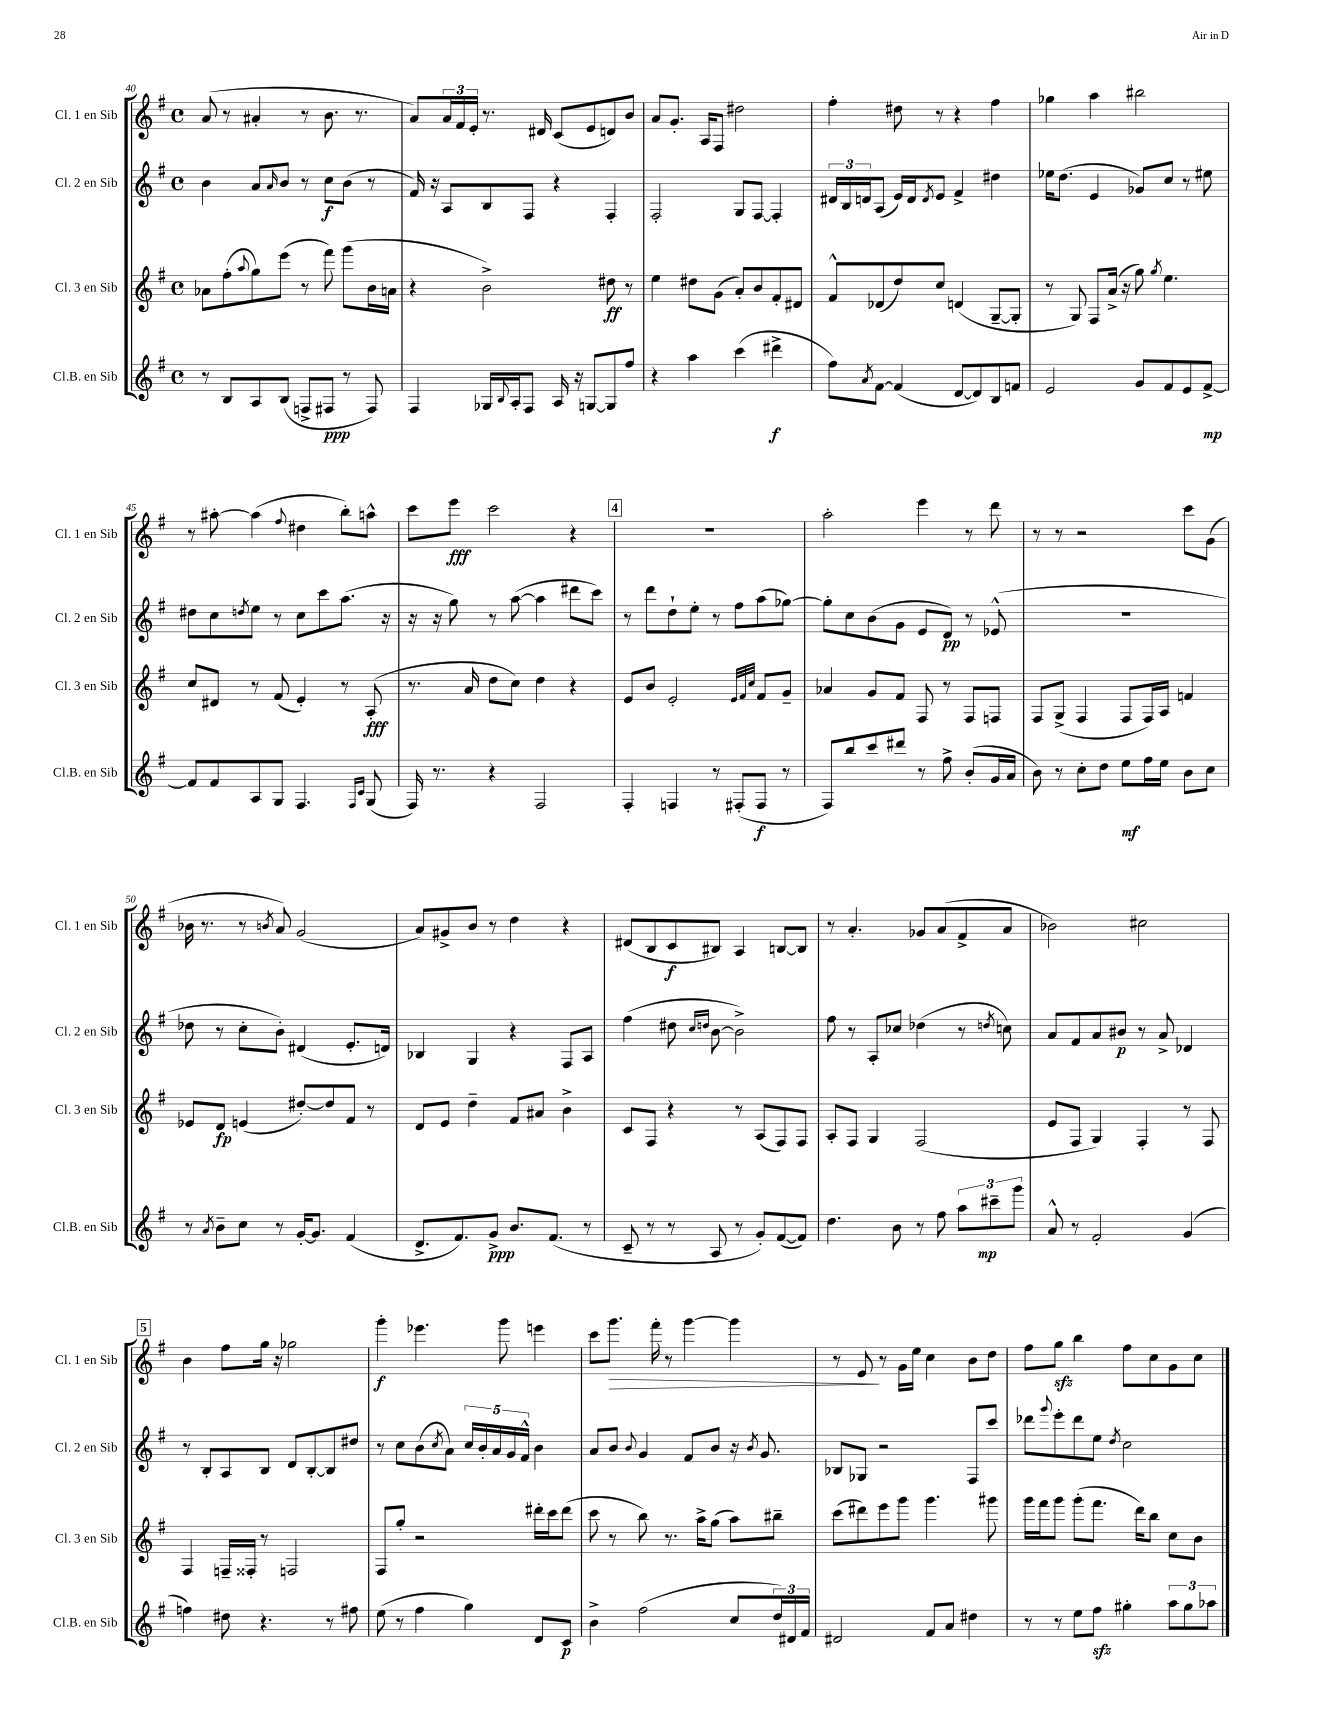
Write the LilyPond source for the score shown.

<<
\new StaffGroup <<
\new Staff = "s0" \with { instrumentName = "Cl. 1 en Sib" shortInstrumentName = "Cl. 1 en Sib" } {
    \clef treble \key g \major \defaultTimeSignature \time 4/4
    a'8( r8 ais'4-. r8 b'8. r8. |
    a'8) \tuplet 3/2 { a'16 fis'16 e'16-. } r8. dis'16 c'8( e'8 d'8) b'8 |
    a'8 g'8.-. a16 fis8 dis''2 |
    fis''4-. dis''8 r8 r4 fis''4 |
    ges''4 a''4 bis''2 |
    r8 ais''8~-. ais''4( \appoggiatura { fis''8 } dis''4 b''8-.) a''8-^ |
    c'''8 e'''8\fff c'''2 r4 |
    \mark \markup { \box "4" } R1 |
    a''2-. e'''4 r8 d'''8 |
    r8 r8 r2 c'''8 g'8( |
    bes'16 r8. r8 \acciaccatura { b'8 } a'8) g'2( |
    a'8) gis'8-> b'8 r8 d''4 r4 |
    dis'8( b8 c'8\f bis8) a4 b8~ b8 |
    r8 a'4.-. ges'8 a'8( fis'8-> a'8 |
    bes'2) cis''2 |
    \mark \markup { \box "5" } b'4 fis''8 g''16 r16 ges''2 |
    g'''4-.\f ees'''4. g'''8 e'''4 |
    c'''8 g'''8.\> fis'''16-. r8 g'''4~ g'''4 |
    r8 e'8\! r8 g'16 e''16 c''4 b'8 d''8 |
    fis''8 g''8\sfz b''4 fis''8 c''8 g'8 c''8 \bar "|." |
}
\new Staff = "s1" \with { instrumentName = "Cl. 2 en Sib" shortInstrumentName = "Cl. 2 en Sib" } {
    \clef treble \key g \major \defaultTimeSignature \time 4/4
    b'4 a'8 \grace { a'16 } b'8 r8 c''8\f b'8( r8 |
    fis'16) r16 a8 b8 fis8 r4 fis4-. |
    fis2-. g8 fis8~ fis4-. |
    \tuplet 3/2 { dis'16 b16 d'16 } a8( e'16) d'16 \acciaccatura { d'8 } e'8 fis'4-> dis''4 |
    ees''16 d''8.( e'4 ges'8) c''8 r8 eis''8 |
    dis''8 c''8 \acciaccatura { d''8 } e''8 r8 c''8 c'''8 a''8.( r16 |
    r16 r16 g''8) r8 a''8~( a''4 dis'''8 c'''8) |
    \mark \markup { \box "4" } r8 d'''8 d''8-! e''8-. r8 fis''8 a''8( ges''8~) |
    ges''8-. c''8 b'8( g'8 e'8 d'8\pp) r8 ees'8-^( |
    R1 |
    des''8 r8 c''8-. b'8-.) dis'4( e'8.-. d'16) |
    bes4 g4 r4 fis8 a8 |
    fis''4( dis''8 \grace { c''16 d''16 } b'8~ b'2->) |
    fis''8 r8 a8-. ces''8 des''4( r8 \acciaccatura { d''8 } c''8) |
    a'8 fis'8 a'8 bis'8\p r8 a'8-> des'4 |
    \mark \markup { \box "5" } r8 b8-. a8 b8 d'8 b8~-. b8 dis''8 |
    r8 c''8 b'8( \acciaccatura { c''8 } a'8) \tuplet 5/4 { c''16 b'16-. a'16 g'16 fis'16-^ } b'4 |
    a'8 b'8 \appoggiatura { b'8 } g'4 fis'8 b'8 r16 \acciaccatura { b'8 } g'8. |
    bes8 ges8 r2 fis8 c'''8 |
    des'''8 \appoggiatura { g'''8 } e'''8-. des'''8 e''8 \acciaccatura { d''8 } c''2 \bar "|." |
}
\new Staff = "s2" \with { instrumentName = "Cl. 3 en Sib" shortInstrumentName = "Cl. 3 en Sib" } {
    \clef treble \key g \major \defaultTimeSignature \time 4/4
    aes'8 fis''8-.( \appoggiatura { a''8 } g''8) e'''8( r8 fis'''8) g'''8( b'16 a'16 |
    r4 b'2->) dis''8\ff r8 |
    e''4 dis''8 g'8( a'8-.) b'8 fis'8-. dis'8 |
    fis'8-^ des'8( d''8) c''8 d'4( g8~-- g8-. |
    r8 g8) fis8 a'16->( r16 g''8) \acciaccatura { g''8 } e''4. |
    c''8 dis'8 r8 fis'8( e'4-.) r8 a8-.\fff( |
    r8. a'16 d''8 c''8) d''4 r4 |
    \mark \markup { \box "4" } e'8 b'8 e'2-. \grace { e'32 fis'32 c''32 } fis'8 g'8-- |
    aes'4 g'8 fis'8 fis8 r8 fis8 f8 |
    fis8 g8->( fis4 fis8 fis16) a16 f'4 |
    ees'8 d'8\fp e'4( dis''8~-.) dis''8 fis'8 r8 |
    d'8 e'8 d''4-- fis'8 ais'8 b'4-> |
    c'8 fis8 r4 r8 a8( fis8) fis8 |
    a8-. fis8 g4 fis2( |
    e'8 fis8 g4) fis4-. r8 fis8 |
    \mark \markup { \box "5" } fis4 f16-- fisis16-. r8 f2 |
    fis8 g''8-. r2 dis'''16-. c'''16 dis'''8( |
    c'''8 r8 b''8) r8. a''16-> g''8( a''8) bis''8-- |
    c'''8( dis'''8) e'''8 g'''8 g'''4. gis'''8 |
    g'''16 fis'''16 g'''8 g'''8-.( fis'''8. d'''16) b''8 c''8 b'8 \bar "|." |
}
\new Staff = "s3" \with { instrumentName = "Cl.B. en Sib" shortInstrumentName = "Cl.B. en Sib" } {
    \clef treble \key g \major \defaultTimeSignature \time 4/4
    r8 b8 a8 b8( f8-> fis8\ppp r8 fis8) |
    fis4 ges16 \appoggiatura { b8 } a16-. fis8 a16 r16 g8~ g8 fis''8 |
    r4 a''4 c'''4( dis'''4->\f |
    fis''8) \acciaccatura { a'8 } fis'8~ fis'4( d'8~ d'8) b8 f'8 |
    e'2 g'8 fis'8 e'8 fis'8~->\mp |
    fis'8 fis'8 a8 g8 fis4. \grace { fis16 c'16 } g8( |
    fis16) r8. r4 fis2 |
    \mark \markup { \box "4" } fis4-. f4 r8 fis8-.( fis8\f r8 |
    fis8) b''8 c'''8 dis'''8 r8 fis''8-> b'8-.( g'16 a'16 |
    b'8) r8 c''8-. d''8 e''8\mf fis''16 e''16 b'8 c''8 |
    r8 \acciaccatura { a'8 } b'8-- c''8 r8 g'16~-. g'8. fis'4( |
    d'8.-> fis'8.) g'8->\ppp b'8. fis'8.( r8 |
    c'8-- r8 r8 a8 r8 g'8-.) fis'8~( fis'8) |
    d''4. b'8 r8 fis''8 \tuplet 3/2 { a''8 cis'''8--\mp g'''8 } |
    a'8-^ r8 fis'2-. g'4( |
    \mark \markup { \box "5" } f''4) dis''8 r4. r8 fis''8 |
    e''8( r8 fis''4 g''4) d'8 c'8\p |
    b'4-> fis''2( c''8 \tuplet 3/2 { d''16) dis'16 fis'16 } |
    dis'2 fis'8 a'8 dis''4 |
    r8 r8 e''8 fis''8\sfz gis''4-. \tuplet 3/2 { a''8 gis''8 aes''8 } \bar "|." |
}
>>
>>
\layout { \context { \Score currentBarNumber = #40 } }
